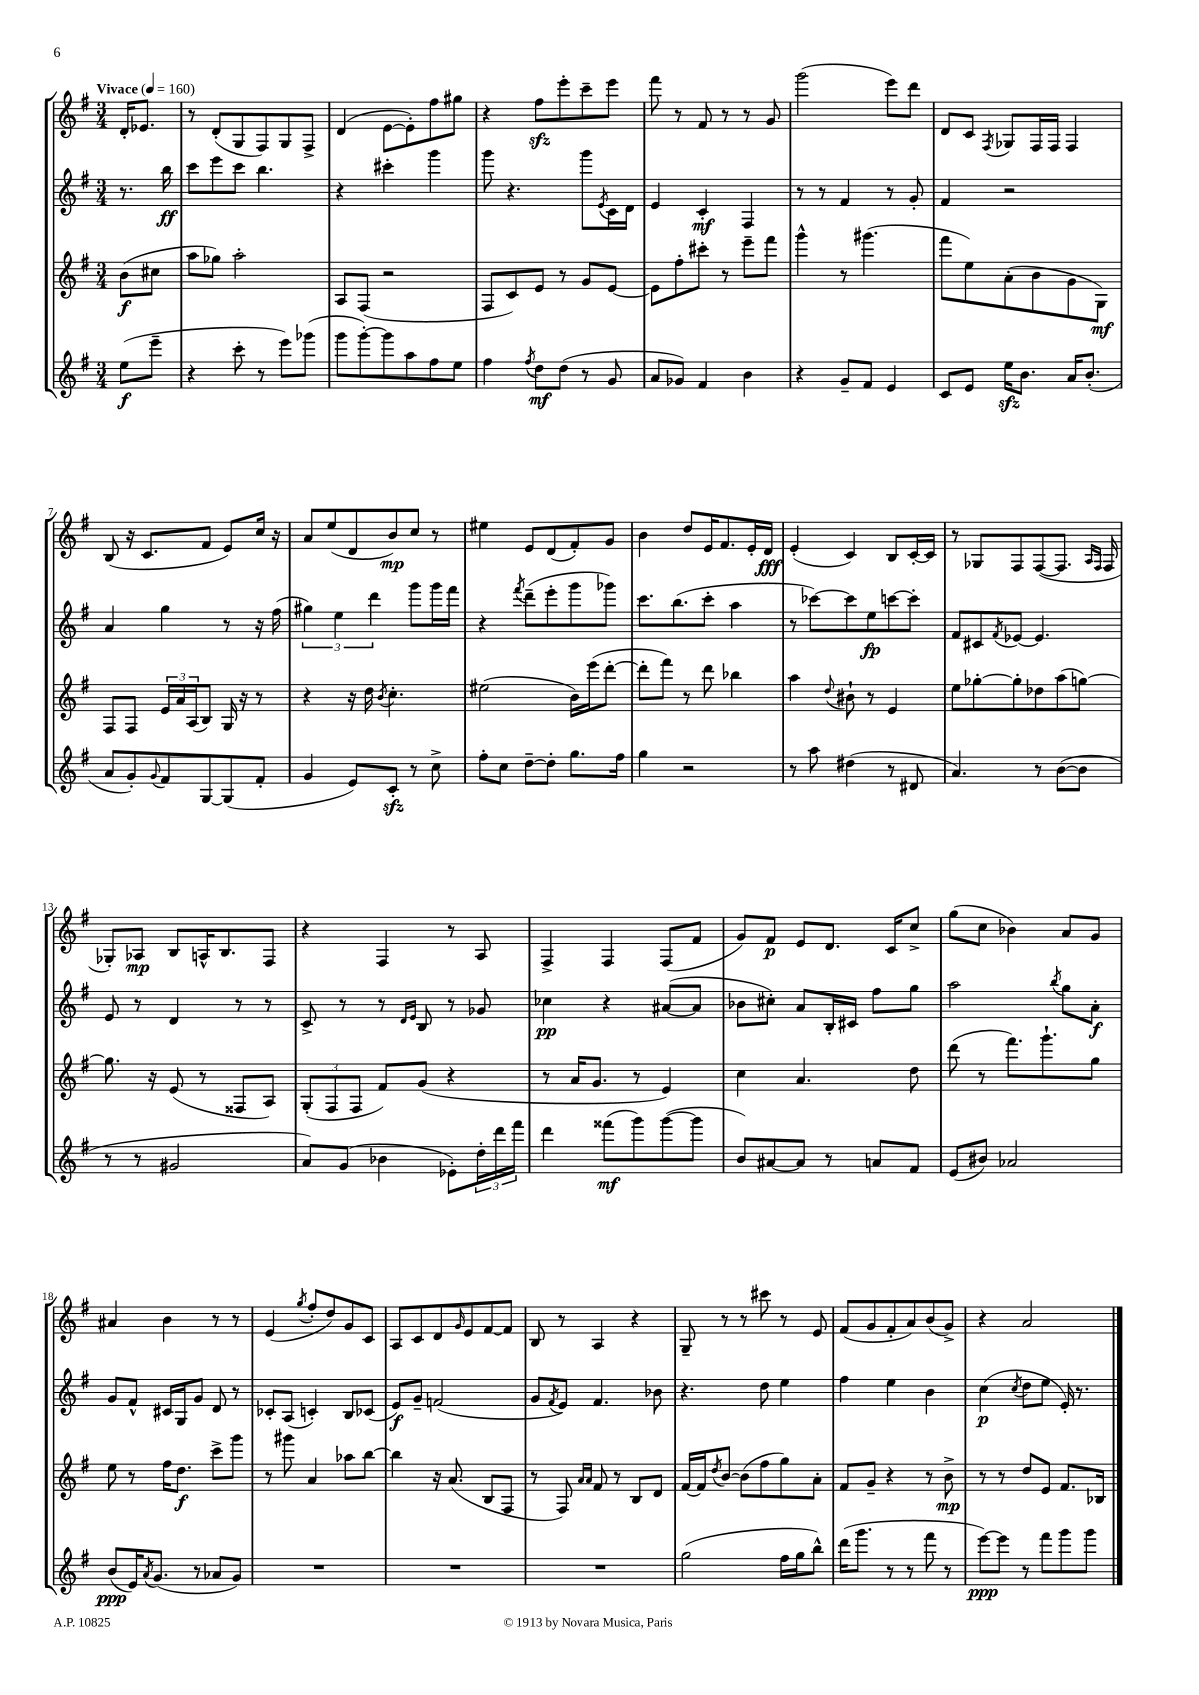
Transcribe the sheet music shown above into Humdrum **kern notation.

**kern	**dynam	**kern	**dynam	**kern	**dynam	**kern	**dynam
*part4	*part4	*part3	*part3	*part2	*part2	*part1	*part1
*staff4	*staff4	*staff3	*staff3	*staff2	*staff2	*staff1	*staff1
*clefG2	*	*clefG2	*	*clefG2	*	*clefG2	*
*k[f#]	*	*k[f#]	*	*k[f#]	*	*k[f#]	*
*M3/4	*	*M3/4	*	*M3/4	*	*M3/4	*
*MM160	*	*MM160	*	*MM160	*	*MM160	*
=	=	=	=	=	=	=	=
!	!	!	!	!	!	!LO:TX:a:B:t=Vivace	!
(8ee\L	f	(8b\L	f	8.r	.	16d'/KL	.
.	.	.	.	.	.	8.e-X/J	.
8eee~\J	.	8cc#X\J	.	.	.	.	.
.	.	.	.	16bb\	ff	.	.
=1	=1	=1	=1	=1	=1	=1	=1
4r	.	8aa\L	.	8ccc\L	.	8r	.
.	.	8gg-X\J)	.	8eee\	.	(8d'/L	.
8ccc'\	.	2aa'\	.	8ccc\J	.	8G/	.
8r	.	.	.	4.bb\	.	8F#/)	.
8eee\L)	.	.	.	.	.	8G/	.
(8ggg-X\J	.	.	.	.	.	8F#^/J	.
=2	=2	=2	=2	=2	=2	=2	=2
8ggg\L	.	8A/L	.	4r	.	(4d/	.
[8ggg'\)	.	(8F#/J	.	.	.	.	.
8ggg\]	.	2r	.	4ccc#X'\	.	[8e\L	.
8aa\	.	.	.	.	.	8e'\])	.
8ff#\	.	.	.	4ggg\	.	8ff#\	.
8ee\J	.	.	.	.	.	8gg#X\J	.
=3	=3	=3	=3	=3	=3	=3	=3
4ff#\	.	8F#/L	.	8ggg\	.	4r	.
.	.	8c/)	.	4.r	.	.	.
8qff#/	.	.	.	.	.	.	.
8dd\L	mf	8e/J	.	.	.	8ff#zz\L	.
(8dd\J	.	8r	.	.	.	8eee'\	.
8r	.	8g/L	.	8ggg\L	.	8ccc~\	.
.	.	.	.	8qe/	.	.	.
8g/	.	[8e/J	.	16c\L	.	8eee\J	.
.	.	.	.	16d\JJ	.	.	.
=4	=4	=4	=4	=4	=4	=4	=4
8a/L	.	8e\L]	.	4e/	.	8fff#\	.
8g-X/J)	.	8ff#'\	.	.	.	8r	.
4f#/	.	8ccc#X'\J	.	4c'/	mf	8f#/	.
.	.	8r	.	.	.	8r	.
4b\	.	8eee~\L	.	4F#/	.	8r	.
.	.	8fff#\J	.	.	.	8g/	.
=5	=5	=5	=5	=5	=5	=5	=5
4r	.	4ggg^^\	.	8r	.	(2ggg\	.
.	.	.	.	8r	.	.	.
8g~/L	.	8r	.	4f#/	.	.	.
8f#/J	.	(4.ggg#X\	.	.	.	.	.
4e/	.	.	.	8r	.	8eee\L)	.
.	.	.	.	8g'/	.	8ddd\J	.
=6	=6	=6	=6	=6	=6	=6	=6
8c/L	.	8fff#\L	.	4f#/	.	8d/L	.
8e/J	.	8ee\)	.	.	.	8c/J	.
.	.	.	.	.	.	8qF#/	.
16eezz\KL	.	(8a'\	.	2r	.	8G-X/L	.
8.b\J	.	.	.	.	.	.	.
.	.	8b\	.	.	.	16F#/L	.
.	.	.	.	.	.	16F#/JJ	.
16a/KL	.	8g\	.	.	.	4F#/	.
(8.b'/J	.	.	.	.	.	.	.
.	.	8G\J)	mf	.	.	.	.
!!LO:LB:g=z
=7	=7	=7	=7	=7	=7	=7	=7
8a/L	.	8F#/L	.	4a/	.	(8B/	.
8g'/)	.	8F#/J	.	.	.	16r	.
.	.	.	.	.	.	8.c/L	.
8qqg/	.	.	.	.	.	.	.
8f#/	.	24e/LL	.	4gg\	.	.	.
.	.	24a/	.	.	.	.	.
.	.	(24A/J	.	.	.	.	.
[8G/	.	8B/J)	.	.	.	8f#/J	.
(8G/]	.	16G/	.	8r	.	8e/L)	.
.	.	16r	.	.	.	.	.
8f#'/J	.	8r	.	16r	.	16cc/Jk	.
.	.	.	.	(16ff#\	.	16r	.
=8	=8	=8	=8	=8	=8	=8	=8
4g/	.	4r	.	6gg#X\)	.	8a/L	.
.	.	.	.	.	.	(8ee/	.
.	.	.	.	6ee\	.	.	.
8e/L)	.	16r	.	.	.	8d/	.
.	.	16dd\	.	.	.	.	.
.	.	.	.	6ddd\	.	.	.
.	.	8qb/	.	.	.	.	.
8czz'/J	.	4.cc'\	.	.	.	8b/)	mp
8r	.	.	.	8ggg\L	.	8cc/J	.
8cc^\	.	.	.	16ggg\L	.	8r	.
.	.	.	.	16fff#\JJ	.	.	.
=9	=9	=9	=9	=9	=9	=9	=9
8ff#'\L	.	(2ee#X\	.	4r	.	4ee#X\	.
8cc\J	.	.	.	.	.	.	.
.	.	.	.	8qfff#/	.	.	.
[8dd~\L	.	.	.	(8ddd~\L	.	8e/L	.
8dd'\J]	.	.	.	8eee'\	.	(8d/	.
8.gg\L	.	16b\LL)	.	8ggg\	.	8f#'/)	.
.	.	(16eee\J	.	.	.	.	.
.	.	[8ddd'\J	.	8ggg-X\J)	.	8g/J	.
16ff#\Jk	.	.	.	.	.	.	.
=10	=10	=10	=10	=10	=10	=10	=10
4gg\	.	8ddd'\L]	.	8.ccc\L	.	4b\	.
.	.	8fff#\J)	.	.	.	.	.
.	.	.	.	(8.bb\	.	.	.
2r	.	8r	.	.	.	8dd/L	.
.	.	8ddd\	.	8ccc'\J	.	16e/K	.
.	.	.	.	.	.	8.f#/	.
.	.	4bb-X\	.	4aa\	.	.	.
.	.	.	.	.	.	16e'/L	.
.	.	.	.	.	.	16d/JJ	fff
=11	=11	=11	=11	=11	=11	=11	=11
8r	.	4aa\	.	8r	.	(4e'/	.
8aa\	.	.	.	[8ccc-X\L)	.	.	.
.	.	8qqdd/	.	.	.	.	.
(4dd#X\	.	8b#X`\	.	8ccc-\]	.	4c/)	.
.	.	8r	.	8ee\	fp	.	.
8r	.	4e/	.	[8cccn\	.	8B/L	.
8d#X/	.	.	.	8ccc'\J]	.	[16c'/L	.
.	.	.	.	.	.	16c/JJ]	.
=12	=12	=12	=12	=12	=12	=12	=12
4.a/)	.	8ee\L	.	8f#/L	.	8r	.
.	.	[8gg-X'\	.	8c#X/	.	8G-X/L	.
.	.	.	.	8qf#/	.	.	.
.	.	8gg-'\]	.	[8e-X/J	.	8F#/	.
8r	.	8dd-X\	.	4.e-/]	.	([8F#/	.
([8b\L	.	(8aa\	.	.	.	8.F#/J]	.
8b\J]	.	[8ggn\J)	.	.	.	.	.
.	.	.	.	.	.	16qqA/LL	.
.	.	.	.	.	.	16qqF#/JJ	.
.	.	.	.	.	.	16F#/	.
!!LO:LB:g=z
=13	=13	=13	=13	=13	=13	=13	=13
8r	.	8.gg\]	.	8e/	.	8G-X'/L)	.
8r	.	.	.	8r	.	8A-X/J	mp
.	.	16r	.	.	.	.	.
2g#X/	.	(8e/	.	4d/	.	8B/L	.
.	.	8r	.	.	.	16An^^/K	.
.	.	.	.	.	.	8.B/	.
.	.	8F##X/L	.	8r	.	.	.
.	.	8A/J)	.	8r	.	8F#/J	.
=14	=14	=14	=14	=14	=14	=14	=14
8a/L)	.	(12G'/L	.	8c^/	.	4r	.
.	.	12F#/	.	.	.	.	.
(8g/J	.	.	.	8r	.	.	.
.	.	12F#/J	.	.	.	.	.
4b-X\	.	8f#/L)	.	8r	.	4F#/	.
.	.	.	.	16qqd/LL	.	.	.
.	.	.	.	16qqe/JJ	.	.	.
.	.	(8g/J	.	8B/	.	.	.
8e-X'\L)	.	4r	.	8r	.	8r	.
24dd'\L	.	.	.	8g-X/	.	8A/	.
24ddd\	.	.	.	.	.	.	.
24fff#\JJ	.	.	.	.	.	.	.
=15	=15	=15	=15	=15	=15	=15	=15
4ddd\	.	8r	.	4cc-X\	pp	4F#^/	.
.	.	16a/KL	.	.	.	.	.
.	.	8.g/J	.	.	.	.	.
(8fff##X\L	mf	.	.	4r	.	4F#/	.
8ggg\)	.	8r	.	.	.	.	.
([8ggg\	.	4e/)	.	([8a#X/L	.	(8F#/L	.
8ggg\J]	.	.	.	8a#/J]	.	8f#/J	.
=16	=16	=16	=16	=16	=16	=16	=16
8b/L)	.	4cc\	.	8b-X\L	.	8g/L)	.
[8a#X/	.	.	.	8cc#X'\J)	.	8f#/J	p
8a#/J]	.	4.a/	.	8a/L	.	8e/L	.
8r	.	.	.	16B'/L	.	8.d/J	.
.	.	.	.	16c#X/JJ	.	.	.
8an/L	.	.	.	8ff#\L	.	.	.
.	.	.	.	.	.	16c/KL	.
8f#/J	.	8dd\	.	8gg\J	.	8cc^/J	.
=17	=17	=17	=17	=17	=17	=17	=17
(8e/L	.	(8ddd\	.	2aa\	.	(8gg\L	.
8b#X/J)	.	8r	.	.	.	8cc\J	.
2a-X/	.	8.fff#\L)	.	.	.	4b-X\)	.
.	.	8.ggg`\	.	.	.	.	.
.	.	.	.	8qbb/	.	.	.
.	.	.	.	8gg\L	.	8a/L	.
.	.	8gg\J	.	8a'\J	f	8g/J	.
!!LO:LB:g=z
=18	=18	=18	=18	=18	=18	=18	=18
(8b/L	ppp	8ee\	.	8g/L	.	4a#X/	.
16e/K)	.	8r	.	8f#^^/J	.	.	.
8qa/	.	.	.	.	.	.	.
(8.g/J	.	.	.	.	.	.	.
.	.	16ff#\KL	.	16c#X/LL	.	4b\	.
.	.	8.dd\J	f	16G/J	.	.	.
8r	.	.	.	8g/J	.	.	.
8a-X/L	.	8ccc^\L	.	8d/	.	8r	.
8g/J)	.	8ggg\J	.	8r	.	8r	.
=19	=19	=19	=19	=19	=19	=19	=19
2.r	.	8r	.	8c-X'/L	.	(4e/	.
.	.	8ggg#X\	.	(8A/J	.	.	.
.	.	.	.	.	.	8qgg/	.
.	.	4a/	.	4cn'/)	.	8ff#'/L	.
.	.	.	.	.	.	8dd/)	.
.	.	8aa-X\L	.	8B/L	.	8g/	.
.	.	[8bb\J	.	(8c-X/J	.	8c/J	.
=20	=20	=20	=20	=20	=20	=20	=20
2.r	.	4bb\]	.	8e/L)	f	8A/L	.
.	.	.	.	8g~/J	.	8c/	.
.	.	16r	.	(2fn/	.	8d/	.
.	.	(8.a/	.	.	.	.	.
.	.	.	.	.	.	16qqg/	.
.	.	.	.	.	.	8e/	.
.	.	8B/L	.	.	.	[8f#/	.
.	.	8F#/J	.	.	.	8f#/J]	.
=21	=21	=21	=21	=21	=21	=21	=21
2.r	.	8r	.	8g/L	.	8B/	.
.	.	.	.	8qf#/	.	.	.
.	.	8F#/)	.	8e/J)	.	8r	.
.	.	16qqa/LL	.	.	.	.	.
.	.	16qqa/JJ	.	.	.	.	.
.	.	8f#/	.	4.f#/	.	4A/	.
.	.	8r	.	.	.	.	.
.	.	8B/L	.	.	.	4r	.
.	.	8d/J	.	8b-X\	.	.	.
=22	=22	=22	=22	=22	=22	=22	=22
(2gg\	.	[16f#/LL	.	4.r	.	8G~/	.
.	.	16f#/J]	.	.	.	.	.
.	.	8qdd/	.	.	.	.	.
.	.	[8b/J	.	.	.	8r	.
.	.	(8b\L]	.	.	.	8r	.
.	.	8ff#\	.	8dd\	.	8ccc#X\	.
16ff#\LL	.	8gg\)	.	4ee\	.	8r	.
16gg\J	.	.	.	.	.	.	.
8bb^^\J)	.	8a'\J	.	.	.	8e/	.
=23	=23	=23	=23	=23	=23	=23	=23
(16ddd\KL	.	8f#/L	.	4ff#\	.	(8f#/L	.
8.ggg\J	.	.	.	.	.	.	.
.	.	8g~/J	.	.	.	8g/	.
8r	.	4r	.	4ee\	.	8f#'/	.
8r	.	.	.	.	.	8a/)	.
8fff#\	.	8r	.	4b\	.	(8b/	.
8r	.	8b^\	mp	.	.	8g^/J)	.
=24	=24	=24	=24	=24	=24	=24	=24
[8eee\L)	ppp	8r	.	(4cc\	p	4r	.
8eee\J]	.	8r	.	.	.	.	.
.	.	.	.	8qcc/	.	.	.
8r	.	8dd/L	.	8dd\L	.	2a/	.
8fff#\L	.	8e/J	.	8ee\J	.	.	.
8ggg\	.	8.f#/L	.	16e'/)	.	.	.
.	.	.	.	8.r	.	.	.
8ggg\J	.	.	.	.	.	.	.
.	.	16B-X/Jk	.	.	.	.	.
==	==	==	==	==	==	==	==
*-	*-	*-	*-	*-	*-	*-	*-
